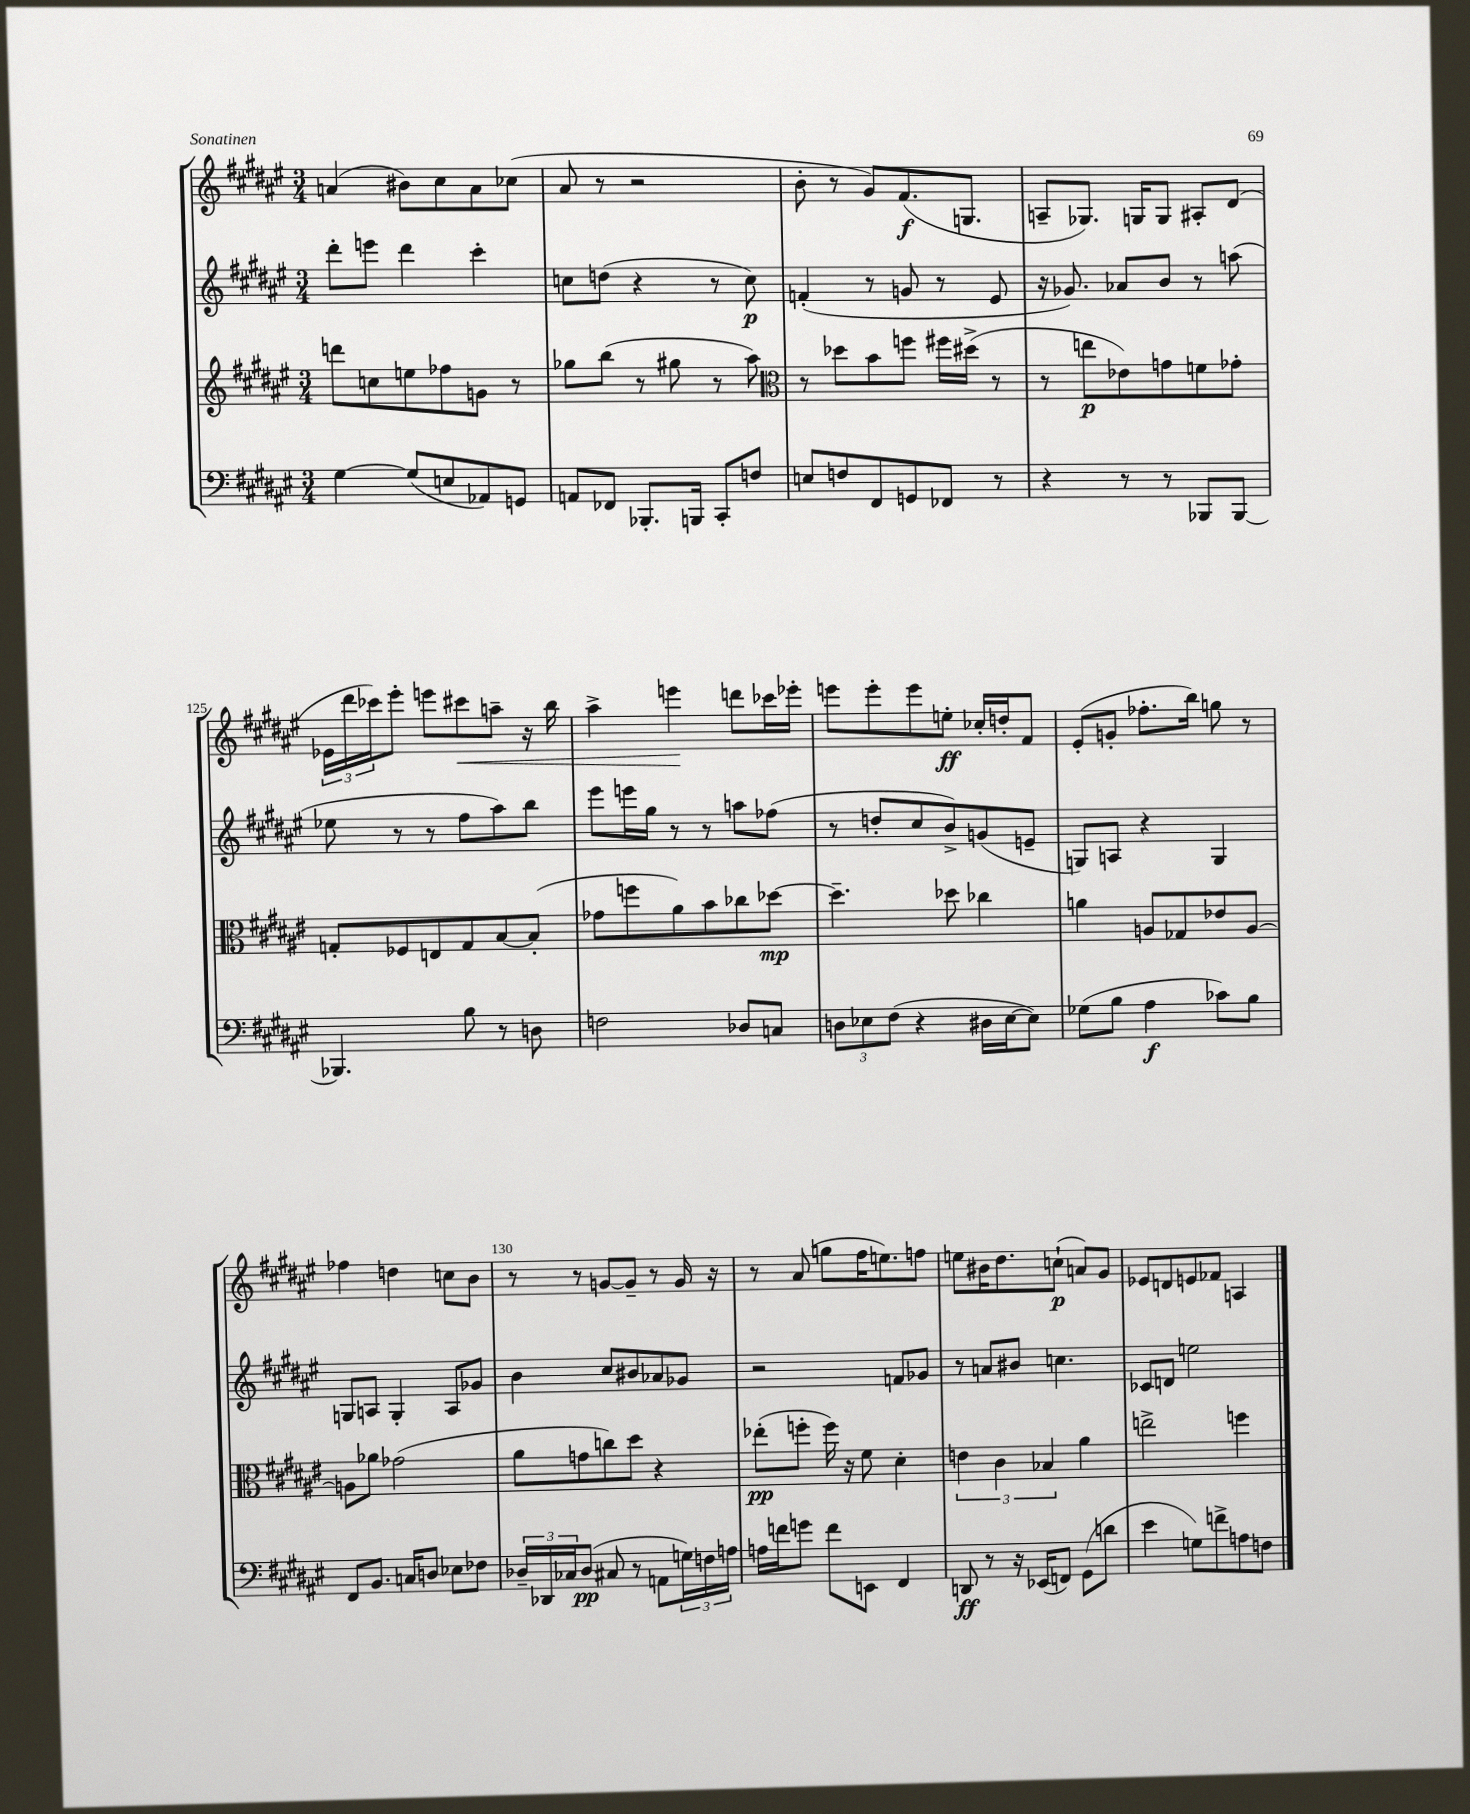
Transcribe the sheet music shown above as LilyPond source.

<<
\new StaffGroup <<
\new Staff = "s0" {
    \clef treble \key fis \major \numericTimeSignature \time 3/4
    a'4( bis'8) cis''8 a'8 ces''8( |
    ais'8 r8 r2 |
    b'8-. r8 gis'8) fis'8.\f( g8. |
    a8-- ges8.) g16 g8 ais8-. dis'8( |
    \tuplet 3/2 { ees'16 dis'''16 ces'''16) } eis'''8-. e'''8 cis'''8\< a''8-- r16 b''16 |
    ais''4-> e'''4\! d'''8 ces'''16 ees'''16-. |
    e'''8 e'''8-. e'''8 e''8-.\ff ces''16-. d''16-. fis'8 |
    eis'8-.( g'8-. fes''8.-. b''16) g''8 r8 |
    fes''4 d''4 c''8 b'8 |
    r8 r8 g'8~ g'8-- r8 g'16 r16 |
    r8 ais'8( g''8 fis''16 e''8.) f''8 |
    e''8 bis'16 dis''8. c''8-!\p( a'8) gis'8 |
    ees'8 d'8 e'8 fes'8 a4 \bar "|." |
}
\new Staff = "s1" {
    \clef treble \key fis \major \numericTimeSignature \time 3/4
    dis'''8-. e'''8 dis'''4 cis'''4-. |
    c''8 d''8( r4 r8 c''8\p) |
    f'4-.( r8 g'8 r8 eis'8 |
    r16 ges'8.) aes'8 b'8 r8 a''8( |
    ees''8 r8 r8 fis''8 ais''8) b''8 |
    eis'''8 e'''16 gis''16 r8 r8 a''8 fes''8( |
    r8 d''8-. cis''8 b'8->) g'8( e'8-- |
    g8) a8 r4 g4 |
    g8 a8 g4-. a8 ges'8 |
    b'4 cis''8 bis'8 aes'8 ges'8 |
    r2 f'8 ges'8 |
    r8 a'8 bis'8 c''4. |
    ces'8 d'8 e''2 \bar "|." |
}
\new Staff = "s2" {
    \clef treble \key fis \major \numericTimeSignature \time 3/4
    d'''8 c''8 e''8 fes''8 g'8 r8 |
    ges''8 b''8( r8 gis''8 r8 ais''8) |
    \clef alto r8 des''8 b'8 f''8 fis''16 dis''16->( r8 |
    r8 e''8\p ees'8) g'8 f'8 ges'8-. |
    g8-. fes8 e8 g8 b8~ b8-.( |
    ges'8 f''8 ais'8) b'8 ces''8 des''8~\mp |
    des''4.-- des''8 ces''4 |
    a'4 a8 ges8 ees'8 a8~ |
    a8 aes'8 ges'2( |
    ais'8 g'8 c''8) dis''8 r4 |
    ees''8-.\pp( f''8-. f''16) r16 fis'8 dis'4-. |
    \tuplet 3/2 { e'4 cis'4 bes4 } ais'4 |
    e''2-> f''4 \bar "|." |
}
\new Staff = "s3" {
    \clef bass \key fis \major \numericTimeSignature \time 3/4
    gis4~ gis8( e8 aes,8) g,8 |
    a,8 fes,8 bes,,8.-. b,,16 cis,8-. f8 |
    e8 f8 fis,8 g,8 fes,8 r8 |
    r4 r8 r8 bes,,8 bes,,8~ |
    bes,,4. b8 r8 d8 |
    f2 des8 c8 |
    \tuplet 3/2 { d8 ees8 fis8( } r4 dis16 ees16~ ees8) |
    ges8( b8 ais4\f ces'8) b8 |
    fis,8 b,8. c16 d8 ees8 fes8 |
    \tuplet 3/2 { des16-- des,16 ces16 } des8\pp( cis8 r8 a,8 \tuplet 3/2 { g16) f16 a16 } |
    a16 f'16 g'8 f'8 e,8 fis,4 |
    d,8\ff r8 r16 ees,16( f,8) gis,8( d'8 |
    eis'4 g8) f'8-> a8 f8 \bar "|." |
}
>>
>>
\layout { \context { \Score currentBarNumber = #121 \override BarNumber.break-visibility = ##(#f #t #t) barNumberVisibility = #(every-nth-bar-number-visible 5) } }
